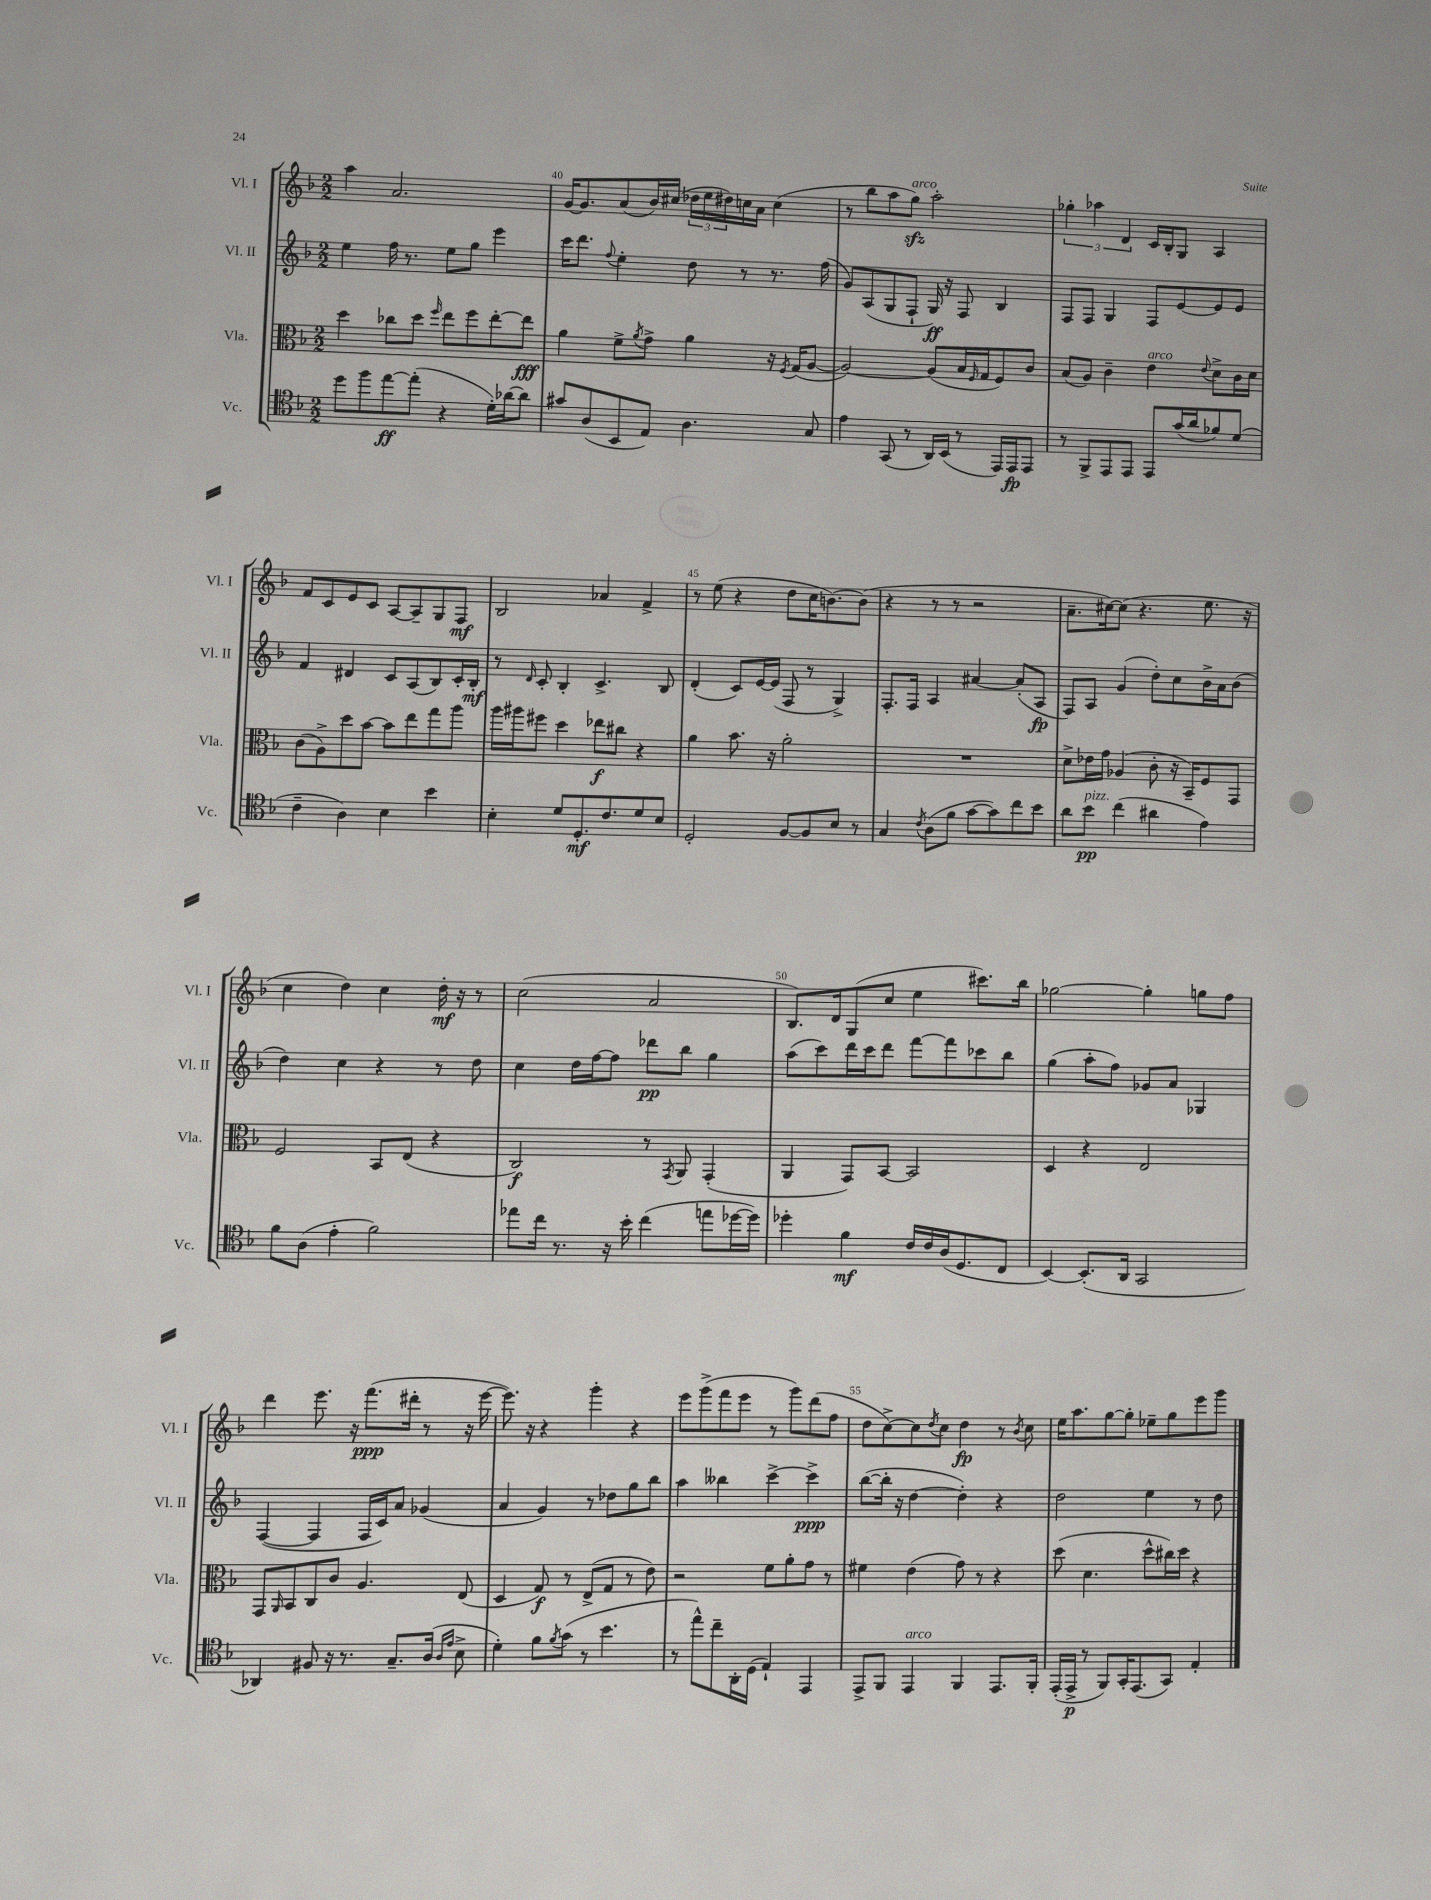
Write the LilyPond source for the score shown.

<<
\new StaffGroup <<
\new Staff = "s0" \with { instrumentName = "Vl. I" shortInstrumentName = "Vl. I" } {
    \clef treble \key f \major \numericTimeSignature \time 2/2
    a''4 a'2. |
    g'16~ g'8. a'8( bes'16) cis''16( \tuplet 3/2 { des''16 e''16 dis''16) } c''16 a'16 c''4( |
    r8 bes''8 a''8 g''8\sfz^\markup { \italic "arco" }) a''2-. |
    \tuplet 3/2 { ges''4-. aes''4 d'4 } c'16 bes16-. g8 a4 |
    f'8 c'8 e'8 c'8 a8~ a8-- g8 f8\mf |
    bes2 aes'4 f'4-> |
    r8 e''8( r4 d''8 c''16 b'8.~) b'8( |
    r4 r8 r8 r2 |
    a'8.-- cis''16~) cis''8( r4. e''8. r16 |
    c''4 d''4) c''4 d''16-.\mf r16 r8 |
    c''2( a'2 |
    bes8.) d'16 g8( c''8 e''4 cis'''8.) bes''16 |
    ges''2~ ges''4-. g''8 f''8 |
    d'''4 e'''8. r16 f'''8.\ppp( dis'''16-. r8 r16 e'''16~ |
    e'''8.) r16 r4 g'''4-. r4 |
    e'''8 g'''8->( f'''8 e'''8 r8 g'''8) d'''8( f''8 |
    d''8 c''8~->) c''8 \acciaccatura { d''8 } c''8 d''4\fp r8 \acciaccatura { bes'8 } c''8 |
    e''16 a''8. g''8~ g''8-. ees''8-- g''8 e'''8 g'''8 \bar "|." |
}
\new Staff = "s1" \with { instrumentName = "Vl. II" shortInstrumentName = "Vl. II" } {
    \clef treble \key f \major \numericTimeSignature \time 2/2
    e''4 f''16 r8. e''8 g''8 e'''4 |
    c'''16 d'''8. \appoggiatura { f''8 } e''4-. d''8 r8 r8. f''16( |
    g'8) a8( g8 f8-! g16\ff) r16 f8 bes4 |
    f8 f8 g4 f8 e'8~ e'8 e'8 |
    f'4 dis'4 c'8 a8( bes8) c'16-. bes16-.\mf |
    r8 \grace { d'16 } c'8-. bes4-. c'4.-> bes8 |
    d'4-.( c'8) e'16~ e'16( f8 r8 g4->) |
    f8.-. f16 a4 ais'4~ ais'8-.( a8\fp |
    f8) a8 g'4( d''8-.) c''8 bes'16-> a'16 bes'8( |
    d''4) c''4 r4 r8 d''8 |
    c''4 d''16 f''16~ f''8 des'''8\pp bes''8 g''4 |
    a''8( c'''8) d'''16 c'''16 d'''8 f'''8~ f'''8 ces'''8 bes''8 |
    g''4( a''8-. f''8) ges'8 a'8 ges4 |
    f4~( f4 f16 c'16) a'8 ges'4( |
    a'4 g'4) r8 des''8 g''8 bes''8 |
    a''4 beses''4 c'''4~-> c'''4->\ppp |
    bes''8~( bes''16-. r16 d''4~ d''4-.) r4 |
    d''2 e''4 r8 d''8 \bar "|." |
}
\new Staff = "s2" \with { instrumentName = "Vla." shortInstrumentName = "Vla." } {
    \clef alto \key f \major \numericTimeSignature \time 2/2
    d''4 ces''8 d''8 \grace { f''16 } e''8 f''8 e''8~-. e''8\fff |
    a'4 f'8-> \acciaccatura { a'8 } g'8-> a'4 r16 \acciaccatura { f8 } g16( a8~ |
    a2~) a8( bes16 \grace { f16 } g16 f8) c'8 |
    bes8( a8) c'4-- e'4^\markup { \italic "arco" } \appoggiatura { e'8 } d'8-> c'16 d'16 |
    c'8( a8->) d''8 bes'8~ bes'8 e''8 g''8 a''8 |
    a''16 ais''16 fis''8 d''4 ees''8\f cis''8 r4 |
    a'4 bes'8. r16 a'2-. |
    R1 |
    d'8-> ees'16 g'16 aes4( c'8-. r16 bes,16--) f8 g,8 |
    f2 bes,8 e8( r4 |
    c2\f) r8 \acciaccatura { g,8 } a,8 g,4-.( |
    a,4 g,8) bes,8~ bes,2 |
    d4 r4 e2 |
    g,8 \grace { a,16 } bes,8 c8 c'8 a4. e8( |
    d4 g8\f) r8 e8->( g8 r8 e'8) |
    r2 f'8 a'8-. g'8 r8 |
    fis'4 e'4( g'8) r8 r4 |
    d''8( d'4. d''8-^ cis''16) d''16 r4 \bar "|." |
}
\new Staff = "s3" \with { instrumentName = "Vc." shortInstrumentName = "Vc." } {
    \clef tenor \key f \major \numericTimeSignature \time 2/2
    d''8 f''8 e''8~\ff e''8-.( r4 d'16-.) aes'16~ aes'8 |
    gis'8 a8( bes,8 e8) a4. g8 |
    e'4 g,8( r8 a,16) bes,16( r8 e,16) e,16\fp e,8 |
    r8 f,8-> e,8 e,8 e,8 g'16( a'16 fes'8) d'8( |
    c'4-- a4) bes4 bes'4 |
    bes4-. d'8 d8.-.\mf c'8. d'8 bes8 |
    d2-. f8~ f8 bes8 r8 |
    g4 \acciaccatura { c'8 } a8( f'8 g'8~ g'8) c''8 bes'8 |
    a'8 bes'8\pp^\markup { \italic "pizz." } c''4( ais'4 e'4) |
    f'8 a8( e'4-. f'2) |
    ees''8 c''16 r8. r16 bes'16-. c''4( e''8 des''16~ des''16) |
    des''4-. f'4\mf c'16 c'16 a16( d8. c8 |
    bes,4~) bes,8.-.( a,16 g,2 |
    aes,4) fis8 r16 r8. g8.-- a16( \grace { a16 e'16 } bes8-> |
    d'4-.) f'8 \acciaccatura { f'8 } g'8( r8 bes'4. |
    r8 e''8-^) c''8-- a,16-. d16( e4-!) e,4 |
    e,8-> f,8 e,4^\markup { \italic "arco" } f,4 e,8. f,16-. |
    e,16-.( e,16->\p r8 f,8) g,16-. e,8.( g,8) e4-. \bar "|." |
}
>>
>>
\layout { \context { \Score currentBarNumber = #39 \override BarNumber.break-visibility = ##(#f #t #t) barNumberVisibility = #(every-nth-bar-number-visible 5) } }
